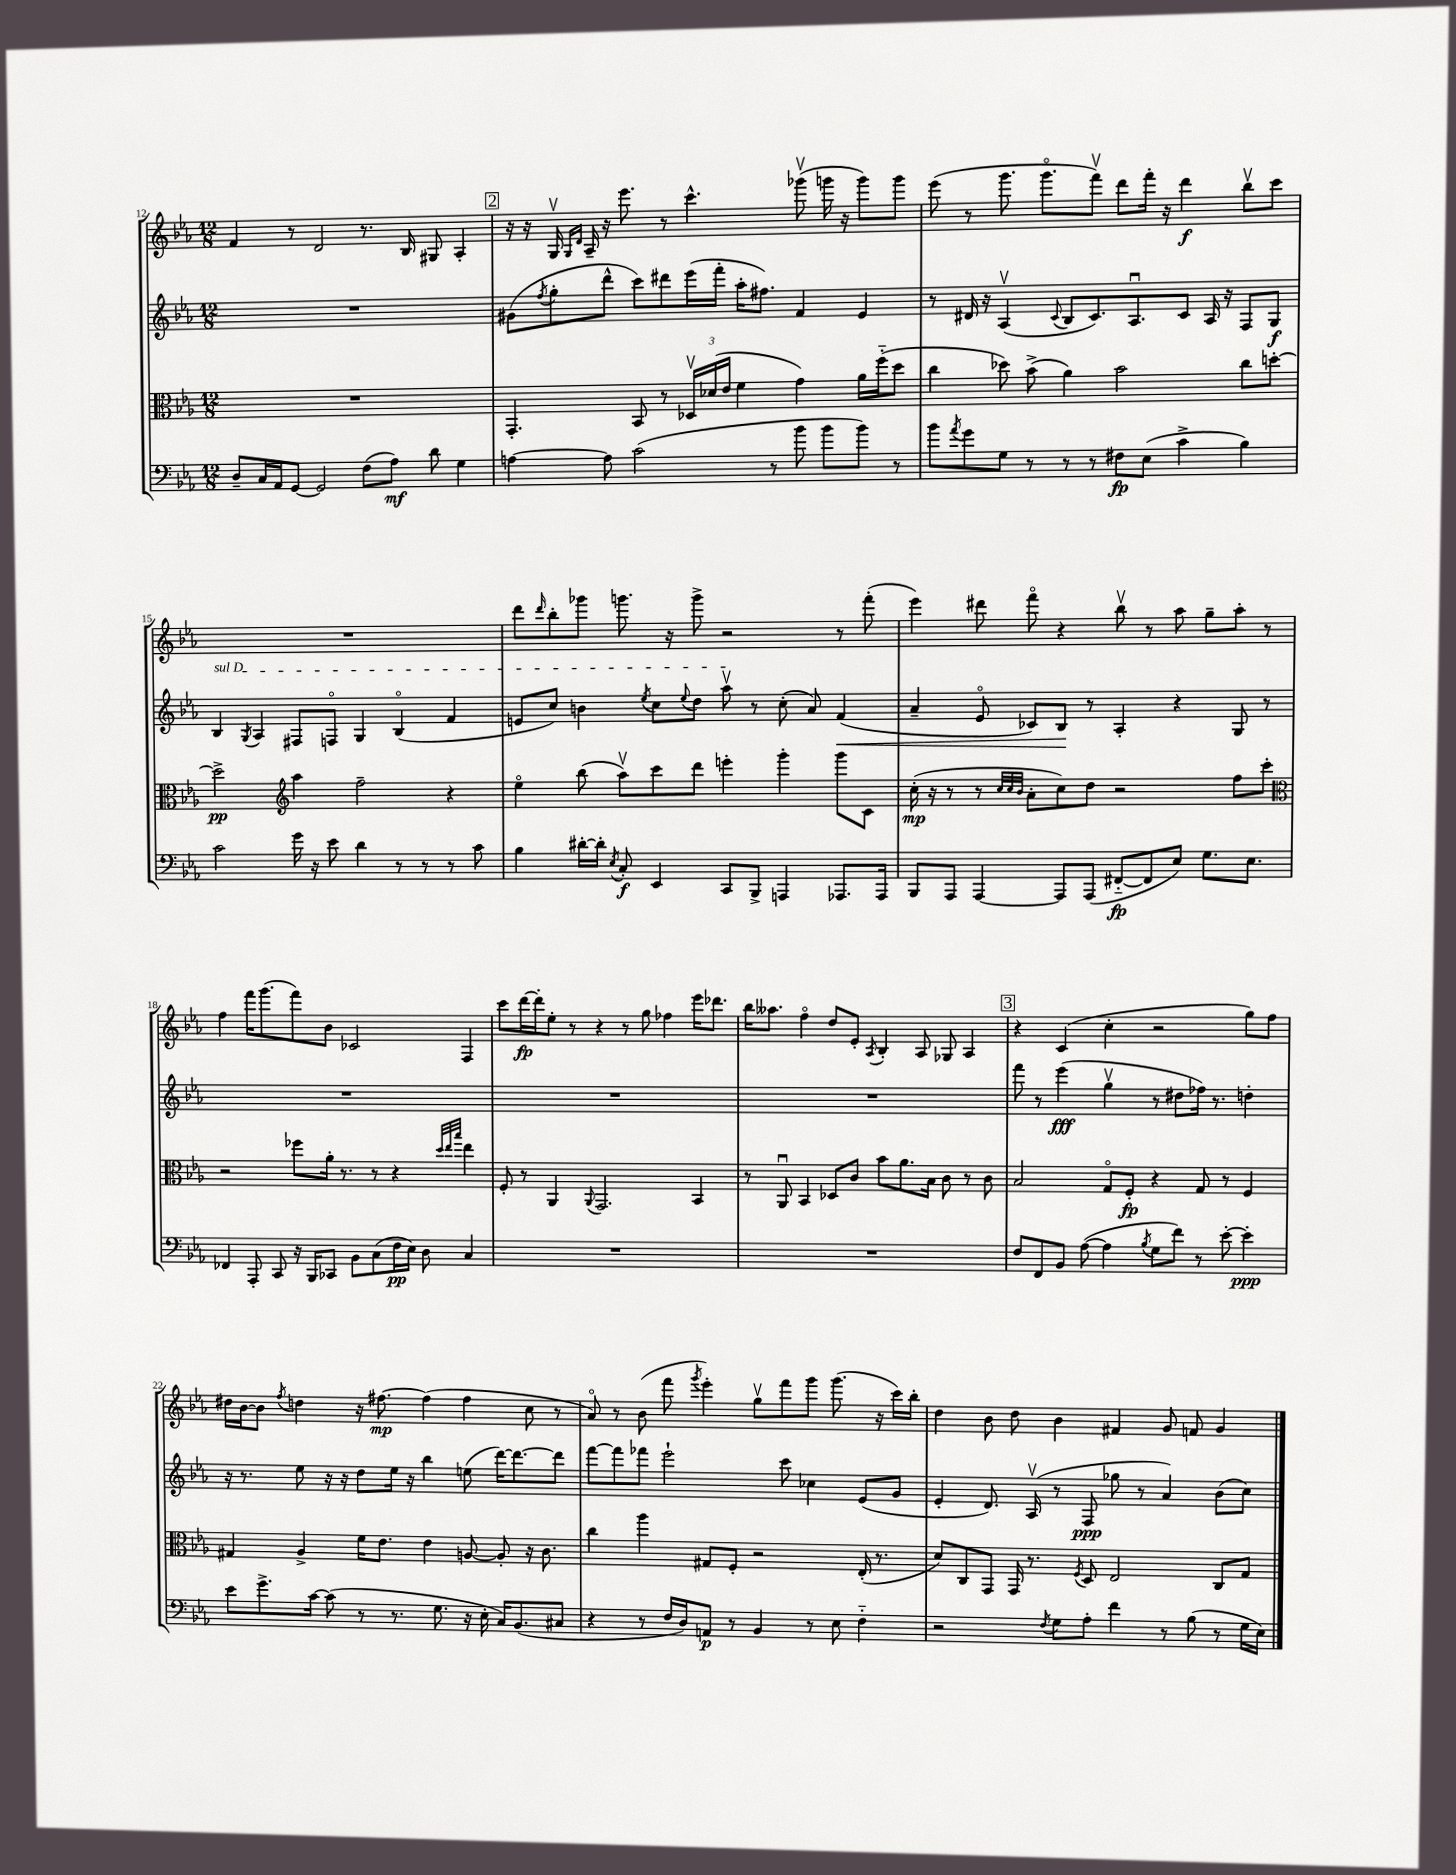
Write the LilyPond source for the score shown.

<<
\new StaffGroup <<
\new Staff = "s0" {
    \clef treble \key ees \major \numericTimeSignature \time 12/8
    f'4 r8 d'2 r8. bes16 gis8 aes4-. |
    \mark \markup { \box "2" } r16 r16 g16\upbow \grace { g16 d'16 } aes16-- r16 ees'''8. r8 c'''4.-^ ges'''8\upbow( g'''16 r16 g'''8) g'''8 |
    ees'''8( r8 g'''8. g'''8.\flageolet f'''8\upbow) d'''8 f'''16-. r16 d'''4\f bes''8\upbow c'''8 |
    R1. |
    d'''8 \grace { d'''16 } bes''8-. ges'''8 g'''8. r16 g'''8-> r2 r8 f'''8-.( |
    ees'''4) dis'''8 f'''8\flageolet r4 bes''8\upbow r8 aes''8 g''8-- aes''8-. r8 |
    f''4 f'''16 g'''8.( f'''8) bes'8 ces'2 f4 |
    c'''8 d'''16~\fp d'''16-. ees''8-. r8 r4 r8 g''8 fes''4 ees'''16 des'''8. |
    bes''16 aeses''8. f''4\flageolet d''8 ees'8-. \acciaccatura { aes8 } bes4-. aes8 ges8 aes4 |
    \mark \markup { \box "3" } r4 c'4( c''4-. r2 g''8) f''8 |
    dis''16 bes'16~ bes'8 \acciaccatura { f''8 } d''4 r16 fis''8.~\mp fis''4( fis''4 c''8 r8 |
    aes'8\flageolet) r8 bes'8( f'''8 \acciaccatura { g'''8 } ees'''4-.) g''8\upbow f'''8 g'''8 g'''8.( r16 c'''16) bes''16-. |
    d''4 bes'8 d''8 bes'4 fis'4 g'8 f'8 g'4 \bar "|." |
}
\new Staff = "s1" {
    \clef treble \key ees \major \numericTimeSignature \time 12/8
    R1. |
    \mark \markup { \box "2" } gis'8( \acciaccatura { f''8 } g''8-. d'''8-^ c'''8) dis'''8 ees'''16( f'''16-. aes''16-. fis''8.) f'4 ees'4 |
    r8 dis'16 r16 aes4\upbow( \appoggiatura { c'8 } bes8 c'8.) aes8.\downbow c'8 aes16 r16 f8 g8\f |
    \once \override TextSpanner.bound-details.left.text = \markup { \italic "sul D" } bes4\startTextSpan \acciaccatura { g8 } aes4 fis8 f8\flageolet g4 bes4\flageolet( f'4 |
    e'8 c''8) b'4 \acciaccatura { ees''8 } c''8 \appoggiatura { ees''8 } d''8 aes''8\upbow\stopTextSpan r8 c''8-.( aes'8) f'4\<( |
    aes'4-- ees'8\flageolet ces'8) bes8\! r8 aes4-. r4 g8 r8 |
    R1. |
    R1. |
    R1. |
    \mark \markup { \box "3" } f'''8 r8 ees'''4\fff( g''4\upbow r8 dis''8 fes''16) r8. d''4-. |
    r16 r8. ees''8 r16 r16 d''8 ees''16 r16 bes''4 e''8( d'''16~) d'''8.~ d'''8 |
    f'''8~ f'''8 fes'''8 ees'''2-! c'''8 ces''4 ees'8( g'8 |
    ees'4-. d'8.) aes16\upbow( r8 f8\ppp ges''8 r8 aes'4) bes'8( c''8) \bar "|." |
}
\new Staff = "s2" {
    \clef alto \key ees \major \numericTimeSignature \time 12/8
    R1. |
    \mark \markup { \box "2" } g,4.-. bes,8 r8 \tuplet 3/2 { des16\upbow des'16( ees'16 } f'4 g'4) aes'16 f''16-_( d''8 |
    c''4 des''8) bes'8->( aes'4) bes'2 c''8 d''8~-. |
    d''2->\pp \clef treble aes''4 f''2-- r4 |
    ees''4\flageolet bes''8( aes''8\upbow) c'''8 d'''8 e'''4-. g'''4-. g'''8 c'8 |
    c''16-.\mp( r16 r8 r8 \grace { c''32 c''32 bes'32 } aes'8-. c''8) d''8 r2 f''8 c'''8-. |
    \clef alto r2 fes''8 aes'16-. r8. r8 r4 \grace { d''32 ees''32 bes''32 } ees''4 |
    f8-. r8 aes,4 \appoggiatura { aes,8 } g,2. bes,4 |
    r8 aes,8\downbow bes,4 des8 c'8 bes'8 aes'8. bes16 c'8 r8 c'8 |
    \mark \markup { \box "3" } bes2 g8\flageolet f8-.\fp r4 g8 r8 f4 |
    gis4 aes4-> f'16 ees'8. ees'4 a8~ a8-. r16 c'8. |
    c''4 aes''4 gis8 f8-. r2 ees16-.( r8. |
    d'8) c8 g,8 g,16 r8. \acciaccatura { f8 } d8 ees2 c8 g8 \bar "|." |
}
\new Staff = "s3" {
    \clef bass \key ees \major \numericTimeSignature \time 12/8
    d8-- c16 aes,16 g,8~ g,2 f8( aes8\mf) d'8 g4 |
    \mark \markup { \box "2" } a4~ a8 c'2( r8 bes'8 bes'8 bes'8) r8 |
    bes'8 \acciaccatura { aes'8 } g'8 g8 r8 r8 r8 fis8\fp ees8( c'4-> bes4) |
    c'2 g'16 r16 ees'8 d'4 r8 r8 r8 c'8 |
    bes4 dis'16~-. dis'16-. \acciaccatura { ees8 } c8-.\f ees,4 c,8 bes,,8-> a,,4 aes,,8. aes,,16 |
    bes,,8 aes,,8 aes,,4~ aes,,8 aes,,8( fis,8~-_\fp fis,8 ees8) g8. ees8. |
    fes,4 aes,,8-. c,8 r16 bes,,16 ces,8 bes,8 c8( f16\pp ees16) d8 c4 |
    R1. |
    R1. |
    \mark \markup { \box "3" } f8 f,8 bes,8 aes8~( aes4 \acciaccatura { bes8 } g8 f'8) r8 ees'8~-. ees'4-.\ppp |
    ees'8 g'8.-> c'16~ c'8( r8 r8. g8. r16 ees16-. c16) bes,8.( cis8 |
    r4 r8 f16 d16) a,8\p r8 bes,4 r8 ees8 f4-_ |
    r2 \acciaccatura { f8 } g8 aes8-. f'4 r8 bes8( r8 g16 ees16) \bar "|." |
}
>>
>>
\layout { \context { \Score currentBarNumber = #12 } }
